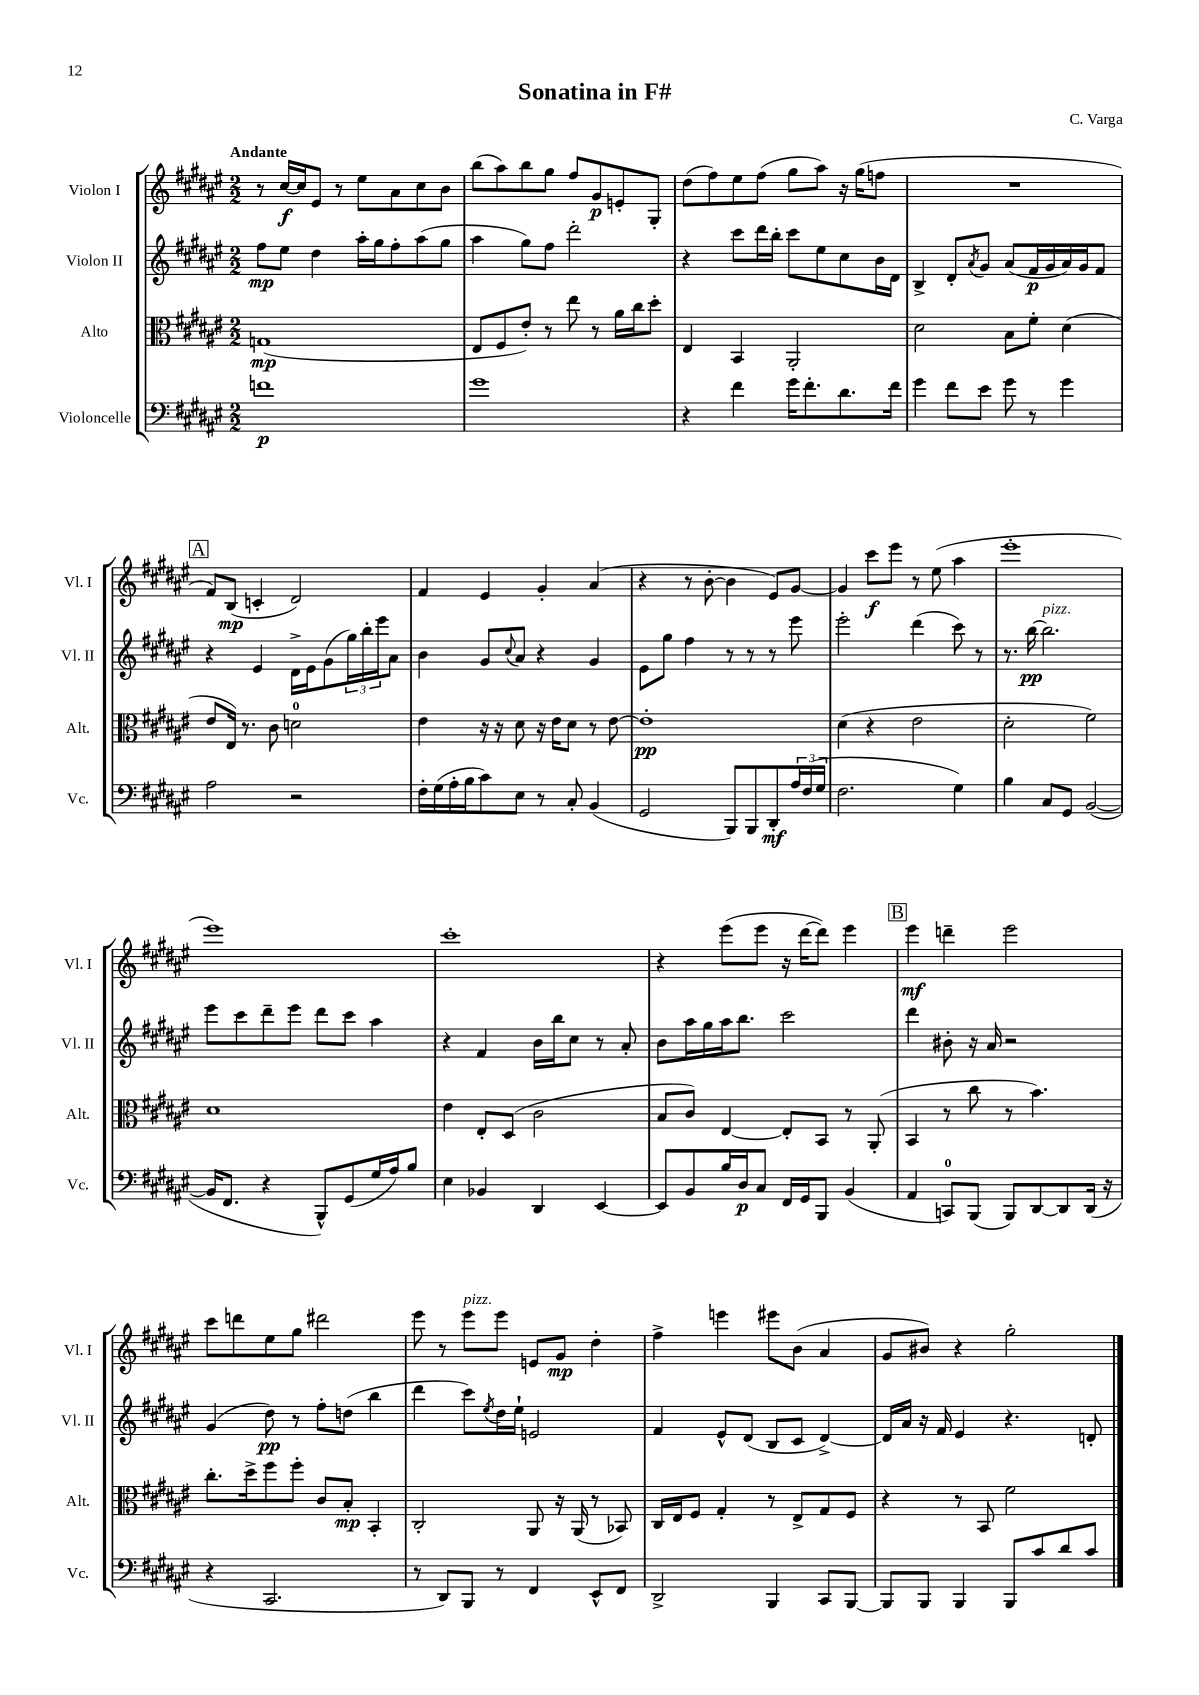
\header { title = "Sonatina in F#" composer = "C. Varga" }
<<
\new StaffGroup <<
\new Staff = "s0" \with { instrumentName = "Violon I" shortInstrumentName = "Vl. I" } {
    \clef treble \key fis \major \numericTimeSignature \time 2/2 \tempo "Andante"
    r8 cis''16~\f cis''16 eis'8 r8 eis''8 ais'8 cis''8 b'8 |
    b''8( ais''8) b''8 gis''8 fis''8 gis'8\p e'8-. gis8-. |
    dis''8( fis''8) eis''8 fis''8( gis''8 ais''8) r16 gis''16( f''8 |
    R1 |
    \mark \markup { \box "A" } fis'8) b8\mp( c'4-. dis'2) |
    fis'4 eis'4 gis'4-. ais'4( |
    r4 r8 b'8~-. b'4 eis'8) gis'8~ |
    gis'4 cis'''8\f eis'''8 r8 eis''8( ais''4 |
    eis'''1-. |
    eis'''1) |
    cis'''1-. |
    r4 eis'''8( eis'''8 r16 dis'''16~ dis'''8) eis'''4 |
    \mark \markup { \box "B" } eis'''4\mf d'''4-- eis'''2 |
    cis'''8 d'''8 eis''8 gis''8 dis'''2 |
    eis'''8 r8 eis'''8^\markup { \italic "pizz." } eis'''8 e'8 gis'8\mp dis''4-. |
    fis''4-> e'''4 eis'''8 b'8( ais'4 |
    gis'8 bis'8) r4 gis''2-. \bar "|." |
}
\new Staff = "s1" \with { instrumentName = "Violon II" shortInstrumentName = "Vl. II" } {
    \clef treble \key fis \major \numericTimeSignature \time 2/2
    fis''8\mp eis''8 dis''4 ais''16-. gis''16 fis''8-. ais''8( gis''8 |
    ais''4 gis''8) fis''8 dis'''2-. |
    r4 cis'''8 dis'''16 b''16-. cis'''8 eis''8 cis''8 b'16 dis'16 |
    b4-> dis'8-. \acciaccatura { ais'8 } gis'8 ais'8( fis'16\p gis'16 ais'16) gis'16 fis'8 |
    \mark \markup { \box "A" } r4 eis'4 dis'16-> eis'16 gis'8( \tuplet 3/2 { gis''16) b''16-. eis'''16 } ais'8 |
    b'4 gis'8 \appoggiatura { cis''8 } ais'8 r4 gis'4 |
    eis'8 gis''8 fis''4 r8 r8 r8 eis'''8 |
    eis'''2-. dis'''4( cis'''8) r8 |
    r8. b''16~\pp b''2.^\markup { \italic "pizz." } |
    eis'''8 cis'''8 dis'''8-- eis'''8 dis'''8 cis'''8 ais''4 |
    r4 fis'4 b'16 b''16 cis''8 r8 ais'8-. |
    b'8 ais''16 gis''16 ais''16 b''8. cis'''2 |
    \mark \markup { \box "B" } dis'''4 bis'8-. r16 ais'16 r2 |
    gis'4( dis''8\pp) r8 fis''8-. d''8( b''4 |
    dis'''4 cis'''8) \acciaccatura { eis''8 } dis''16 eis''16-! e'2 |
    fis'4 eis'8-^ dis'8( b8 cis'8 dis'4~->) |
    dis'16 ais'16 r16 fis'16 eis'4 r4. d'8-. \bar "|." |
}
\new Staff = "s2" \with { instrumentName = "Alto" shortInstrumentName = "Alt." } {
    \clef alto \key fis \major \numericTimeSignature \time 2/2
    g1\mp( |
    eis8 fis8 eis'8-.) r8 eis''8 r8 ais'16 cis''16 dis''8-. |
    eis4 b,4 ais,2-. |
    dis'2 b8 fis'8-. dis'4( |
    \mark \markup { \box "A" } eis'8 eis16) r8. cis'8 d'2-0 |
    eis'4 r16 r16 dis'8 r16 eis'16 dis'8 r8 eis'8~ |
    eis'1-.\pp |
    dis'4( r4 eis'2 |
    dis'2-. fis'2) |
    dis'1 |
    eis'4 eis8-. dis8( cis'2 |
    b8 cis'8) eis4~ eis8-. b,8 r8 ais,8-.( |
    \mark \markup { \box "B" } b,4 r8 cis''8 r8 b'4.) |
    cis''8.-. dis''16-> fis''8 fis''8-. cis'8 b8-.\mp b,4-. |
    cis2-. ais,8 r16 ais,16( r8 bes,8) |
    cis16 eis16 fis8 gis4-. r8 eis8-> gis8 fis8 |
    r4 r8 b,8 fis'2 \bar "|." |
}
\new Staff = "s3" \with { instrumentName = "Violoncelle" shortInstrumentName = "Vc." } {
    \clef bass \key fis \major \numericTimeSignature \time 2/2
    f'1\p |
    gis'1 |
    r4 fis'4 gis'16 fis'8.-. dis'8. fis'16 |
    gis'4 fis'8 eis'8 gis'8 r8 gis'4 |
    \mark \markup { \box "A" } ais2 r2 |
    fis16-. gis16( ais16-. b16 cis'8) eis8 r8 cis8-. b,4( |
    gis,2 b,,8) b,,8 dis,8-.\mf \tuplet 3/2 { ais16 fis16( gis16 } |
    fis2. gis4) |
    b4 cis8 gis,8 b,2~( |
    b,16 fis,8. r4 b,,8-^) gis,8( gis16 ais16) b8 |
    eis4 bes,4 dis,4 eis,4~ |
    eis,8 b,8 b16 dis16\p cis8 fis,16 gis,16 b,,8 b,4( |
    \mark \markup { \box "B" } ais,4 c,8-0) b,,8( b,,8) dis,8~ dis,8 dis,16( r16 |
    r4 cis,2. |
    r8 dis,8) b,,8 r8 fis,4 eis,8-^ fis,8 |
    dis,2-> b,,4 cis,8 b,,8~ |
    b,,8 b,,8 b,,4 b,,8 cis'8 dis'8 cis'8 \bar "|." |
}
>>
>>
\layout { \context { \Score \remove "Bar_number_engraver" } }
